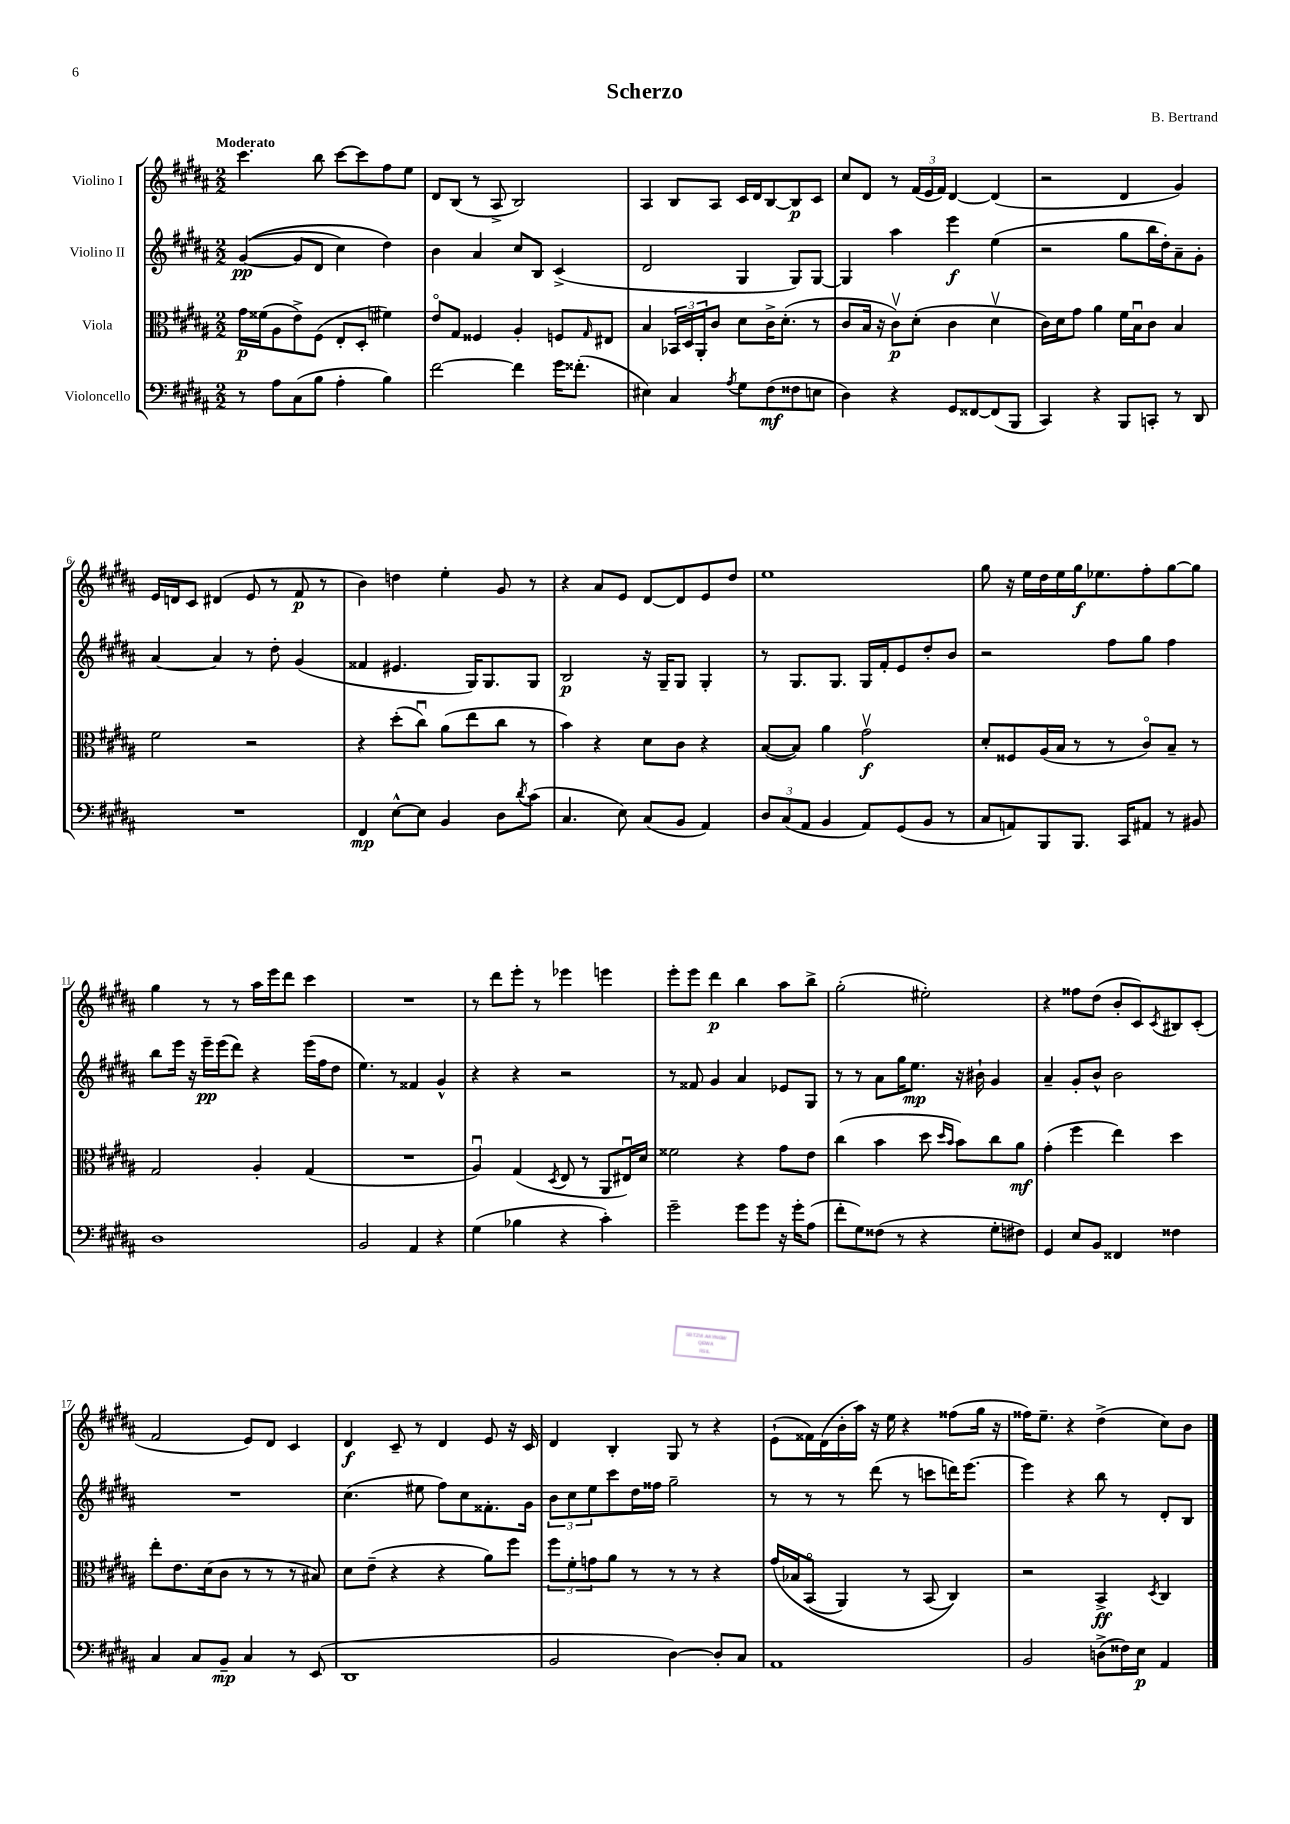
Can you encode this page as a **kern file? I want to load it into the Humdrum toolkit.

**kern	**kern	**kern	**kern
*staff4	*staff3	*staff2	*staff1
*clefF4	*clefC3	*clefG2	*clefG2
*k[f#c#g#d#a#]	*k[f#c#g#d#a#]	*k[f#c#g#d#a#]	*k[f#c#g#d#a#]
*M2/2	*M2/2	*M2/2	*M2/2
8r	16g#\LL	&(([4g#/	4.ccc#\
.	(16f##\J	.	.
8A#\L	8A#\	.	.
(8C#\	8e^\)	8g#/]L	.
8B\J	(8F#\J	8d#/J	8bb\
4A#'\	8E'/L	4cc#\)	[8ccc#\L
.	8D#'/J	.	8ccc#\]
4B\)	4f#\)	4dd#\&)	8ff#\
.	.	.	8ee\J
=	=	=	=
[2f#\	8eo/L	4b\	8d#/L
.	8G#/J	.	(8B/J
.	4F##/	4a#/	8r
.	.	.	8A#^/
4f#\]	4A#'/	8cc#/L	2B/)
.	.	8B/J	.
16g#\LK	8F/L	(4c#^/	.
(8.f##'\J	.	.	.
.	16qqG#/	.	.
.	8E#/J	.	.
=	=	=	=
4E#\)	4B/	2d#/	4A#/
4C#/	24BB-/LL	.	8B/L
.	24D#/	.	.
.	24AA#'/J	.	.
.	8c#/J	.	8A#/J
8qA#/	.	.	.
8G#\L	8d#\L	4G#/	16c#/LL
.	.	.	16d#/J
(8F#\	16c#^\K	.	[8B/
.	(8.d#'\J	.	.
8F##\	.	8G#/L)	8B/]
8E\J	8r	[8G#/J	8c#/J
=	=	=	=
4D#\)	8c#/L	4G#/]	8cc#/L
.	16B/Jk	.	8d#/J
.	16r	.	.
4r	8c#v\L)	4aa#\	8r
.	(8d#'\J	.	(24f#/LL
.	.	.	24e/
.	.	.	24f#/JJ)
8GG#/L	4c#\	4eee\	[4d#/
[8FF##/	.	.	.
(8FF##/]	4d#v\	(4ee\	(4d#/]
8BBB/J	.	.	.
=	=	=	=
4CC#/)	16c#\LL)	2r	2r
.	16d#\J	.	.
.	8g#\J	.	.
4r	4a#\	.	.
8BBB/L	16f#\LL	8gg#\L	4d#/
.	16Bu\J	.	.
8CC'/J	8c#\J	16bb\L	.
.	.	16dd#'\J)	.
8r	4B/	8a#~\	4g#/)
8DD#/	.	8g#'\J	.
=	=	=	=
1r	2f#\	[4a#/	16e/LL
.	.	.	16d/J
.	.	.	8c#/J
.	.	4a#/]	(4d#/
.	2r	8r	8e/
.	.	8dd#'\	8r
.	.	(4g#/	8f#/
.	.	.	8r
=	=	=	=
4FF#/	4r	4f##/	4b\)
[8E^^\L	(8dd#'\L	4.e#/	4dd\
8E\]J	8cc#u\J)	.	.
4BB/	(8a#\L	.	4ee'\
.	8ee\	16G#/LK)	.
.	.	8.G#/	.
8D#\L	8cc#\J	.	8g#/
8qd#/	.	.	.
(8c#\J	8r	8G#/J	8r
=	=	=	=
4.C#/	4b\)	2B/	4r
.	4r	.	8a#/L
8E\)	.	.	8e/J
(8C#/L	8d#\L	16r	[8d#/L
.	.	16G#~/LK	.
8BB/J	8c#\J	8G#/J	8d#/]
4AA#/)	4r	4G#'/	8e/
.	.	.	8dd#/J
=	=	=	=
12D#/L	([8B/L	8r	1ee
(12C#/	.	.	.
.	8B/]J)	8.G#/L	.
12AA#/J	.	.	.
4BB/	4a#\	.	.
.	.	8.G#/J	.
8AA#/L)	2g#v\	16G#/LL	.
.	.	16f#'/J	.
(8GG#/	.	8e/	.
8BB/J	.	8dd#'/	.
8r	.	8b/J	.
=	=	=	=
8C#/L	8d#'/L	2r	8gg#\
8AA/)	8F##/	.	16r
.	.	.	16ee\LL
8BBB/	(16A#/L	.	16dd#\
.	16B/JJ	.	16ee\
8.BBB/J	8r	.	16gg#\J
.	.	.	8.ee-\
.	8r	8ff#\L	.
16CC#/LK	.	.	.
8AA#/J	8c#o/L)	8gg#\J	8ff#'\
8r	8B~/J	4ff#\	[8gg#\
8BB#/	8r	.	8gg#\]J
=	=	=	=
1D#	2G#/	8bb\L	4gg#\
.	.	16eee\Jk	.
.	.	16r	.
.	.	16eee~\LL	8r
.	.	(16eee\J	.
.	.	8ddd#\J)	8r
.	4A#'/	4r	16aa#\LL
.	.	.	16eee\J
.	.	.	8ddd#\J
.	(4G#/	(16eee\LL	4ccc#\
.	.	16ff#\J	.
.	.	8dd#\J	.
=	=	=	=
2BB/	1r	4.ee\)	1r
.	.	8r	.
4AA#/	.	4f##/	.
4r	.	4g#^^/	.
=	=	=	=
(4G#\	4A#u/)	4r	8r
.	.	.	8ddd#\L
4B-\	(4G#/	4r	8eee'\J
.	.	.	8r
.	8qD#/	.	.
4r	8E/	2r	4eee-\
.	8r	.	.
4c#'\)	8AA#/L	.	4eee\
.	16E#u/L)	.	.
.	16d#/JJ	.	.
=	=	=	=
2g#~\	2f##\	8r	8eee'\L
.	.	8f##/	8eee\J
.	.	4g#/	4ddd#\
8g#\L	4r	4a#/	4bb\
8g#\J	.	.	.
16r	8g#\L	8e-/L	8aa#\L
16g#'\LK	.	.	.
(8A#\J	8e\J	8G#/J	8bb^\J
=	=	=	=
8f#'\L	(4cc#\	8r	(2gg#'\
8G#\)	.	8r	.
(8F##\J	4b\	8a#\L	.
8r	.	16gg#\K	.
.	.	8.ee\J	.
4r	8dd#\	.	2ee#'\)
.	16qqdd#/LL	.	.
.	16qqb/JJ	.	.
.	8b\L)	16r	.
.	.	16b#`\	.
8G#'\L	8cc#\	4g#/	.
8F#\J)	8a#\J	.	.
=	=	=	=
4GG#/	(4g#'\	4a#~/	4r
8E/L	4ff#\	8g#'/L	8ff##\L
8BB/J	.	8b^^/J	(8dd#\J
4FF##/	4ee\)	2b\	8b'/L
.	.	.	8c#/)
.	.	.	8qc#/
4F##\	4dd#\	.	8B#/
.	.	.	(8c#'/J
=	=	=	=
4C#/	8ee'\L	1r	2f#/
.	8.e\	.	.
8C#/L	.	.	.
.	(16d#\k	.	.
8BB~/J	8c#\J	.	.
4C#/	8r	.	8e/L)
.	8r	.	8d#/J
8r	8r	.	4c#/
(8EE/	8B#/)	.	.
=	=	=	=
1DD#	8d#\L	(4.cc#\	4d#/
.	(8e~\J	.	.
.	4r	.	8c#~/
.	.	8ee#\	8r
.	4r	8ff#\L)	4d#/
.	.	8cc#\	.
.	8a#\L)	8.f##'\	8e/
.	8ff#\J	.	16r
.	.	16g#\Jk	16c#/
=	=	=	=
2BB/	12ff#\L	12b\L	4d#/
.	12f#'\	12cc#\	.
.	12g\	12ee\	.
.	8a#\J	8ccc#\	4B'/
.	8r	16dd#\L	.
.	.	16ff##\JJ	.
[4D#\)	8r	2gg#~\	8G#/
.	8r	.	8r
8D#'/]L	4r	.	4r
8C#/J	.	.	.
=	=	=	=
1AA#	&(16g#/LL	8r	(8e`\L
.	16B-/J	.	.
.	(8BBo/J	8r	16f##\L)
.	.	.	(16d#\
.	4AA#/)	8r	16b'\
.	.	.	16aa#\JJ)
.	.	(8ddd#\	16r
.	.	.	16ee\
.	8r	8r	4r
.	(8BB/	8ccc\L	.
.	4C#/)&)	16ddd\K)	(8ff##\L
.	.	[8.eee\J	.
.	.	.	16gg#\Jk
.	.	.	16r
=	=	=	=
2BB/	2r	4eee\]	16ff##\LK)
.	.	.	8.ee~\J
.	.	4r	4r
(8D^\L	4BB^/	8bb\	(4dd#^\
16F##\L)	.	8r	.
16E\JJ	.	.	.
.	8qD#/	.	.
4AA#/	4C#/	8d#'/L	8cc#\L)
.	.	8B/J	8b\J
==	==	==	==
*-	*-	*-	*-
